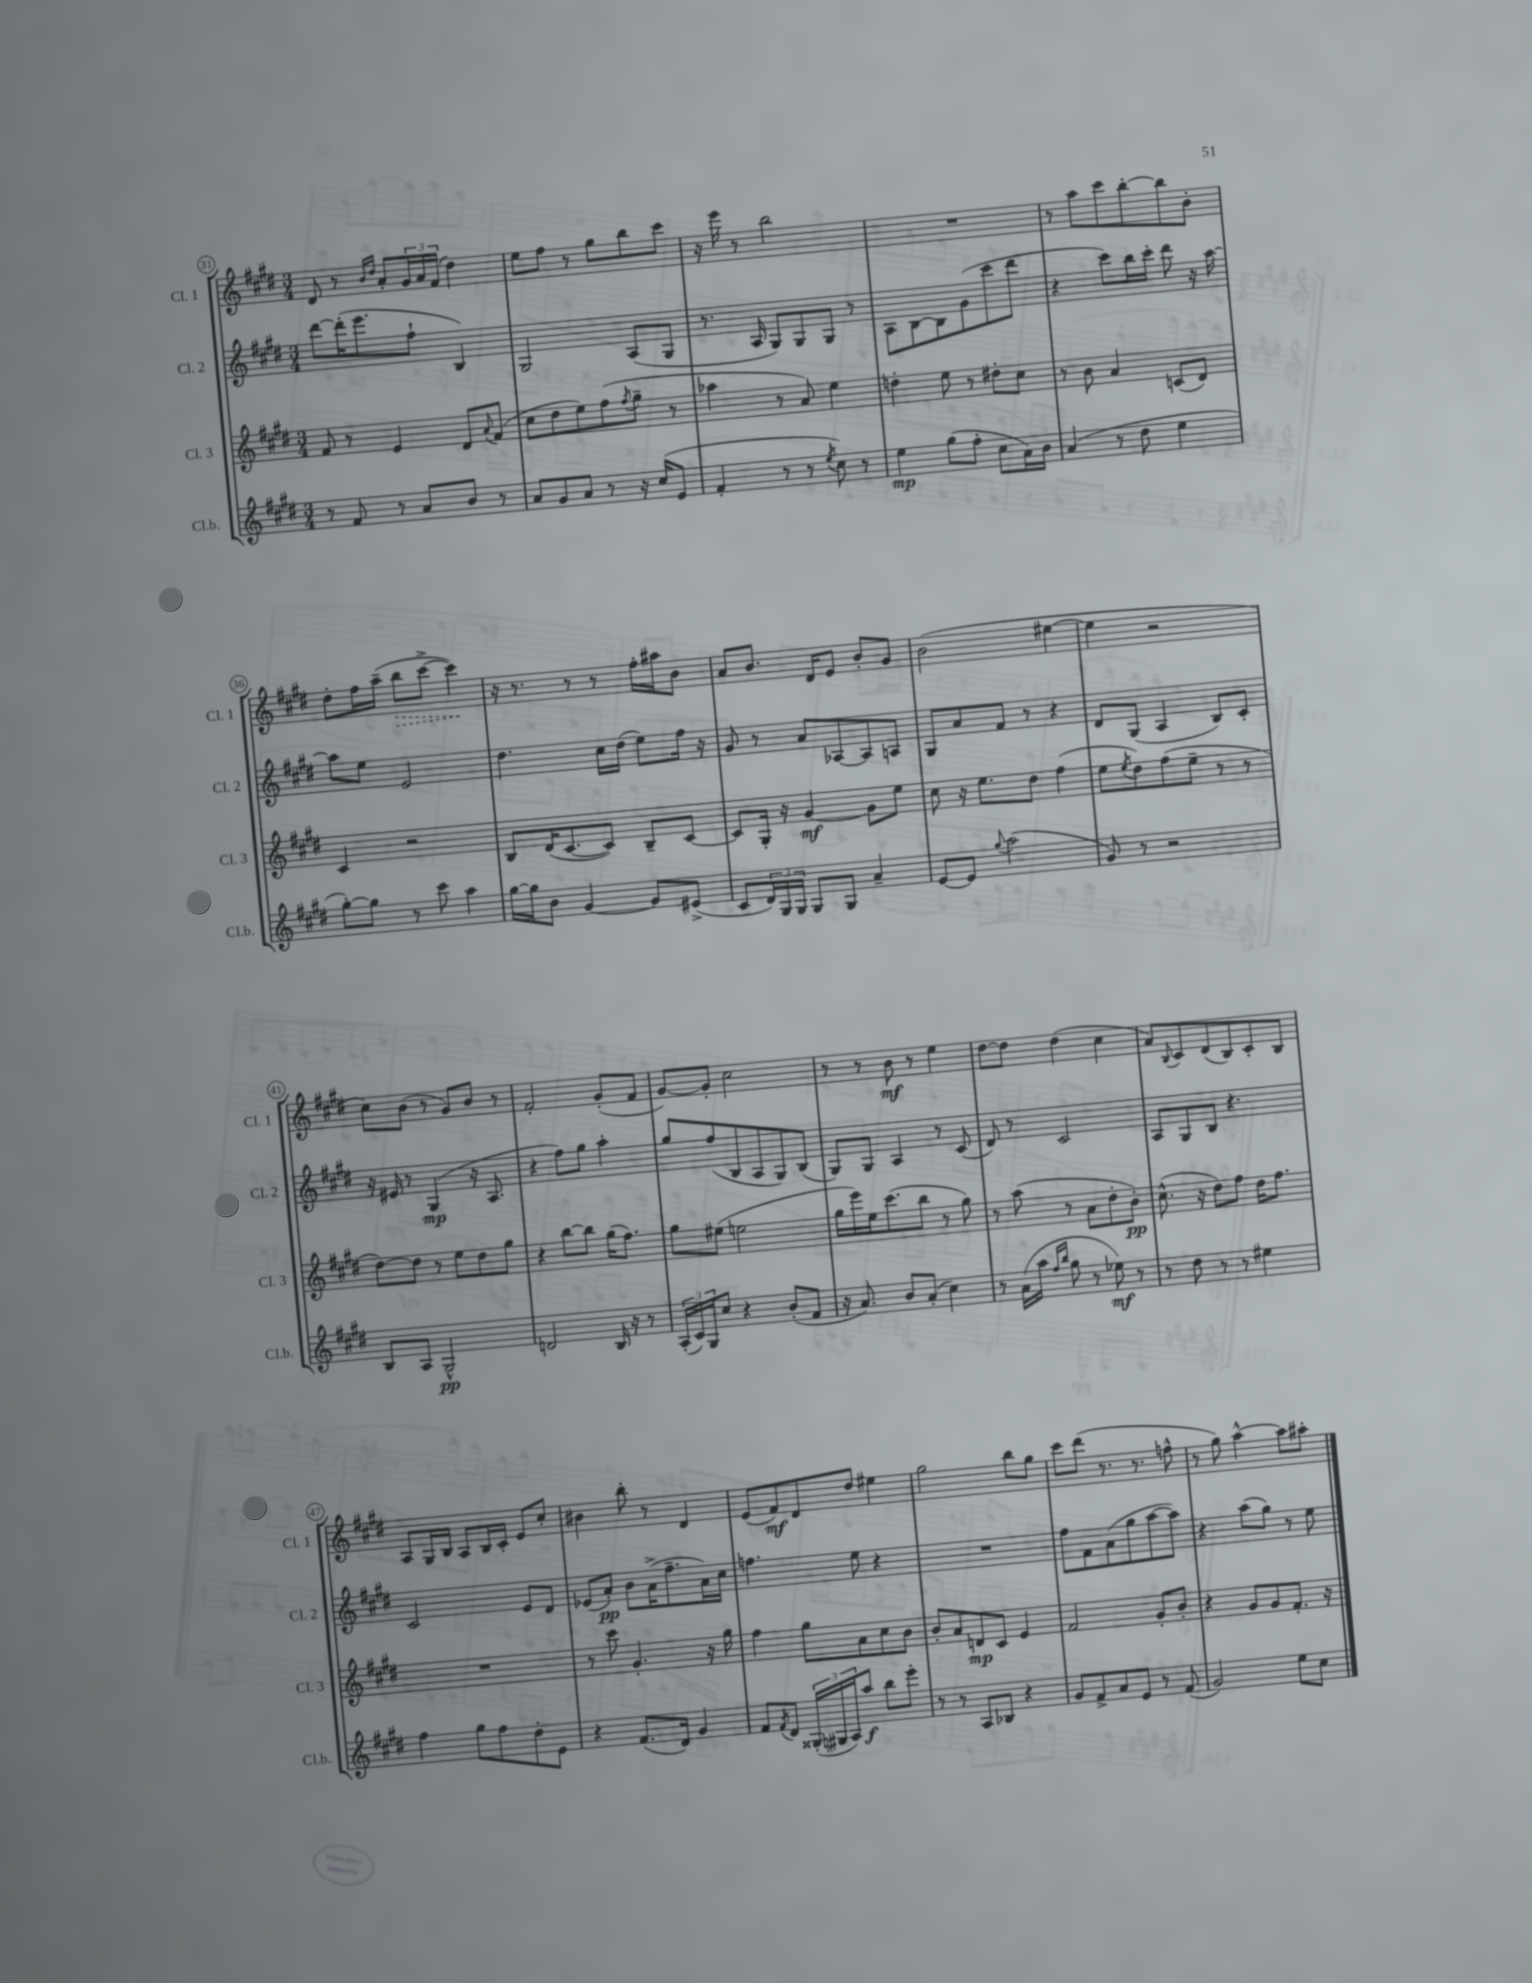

**kern	**kern	**kern	**kern
*staff4	*staff3	*staff2	*staff1
*clefG2	*clefG2	*clefG2	*clefG2
*k[f#c#g#d#]	*k[f#c#g#d#]	*k[f#c#g#d#]	*k[f#c#g#d#]
*M3/4	*M3/4	*M3/4	*M3/4
8r	8f#	[8ddd#	8d#
8f#	8r	(16ddd#']	8r
.	.	8.eee	.
.	.	.	16qqb
.	.	.	16qqdd#
8r	4e	.	8a'
8a	.	8ff#`	24g#
.	.	.	24a
.	.	.	(24f#
8b	8d#	4B)	4dd#)
.	8qqa	.	.
8r	(8f#	.	.
=	=	=	=
8a	8cc#	2G#	8ee
8g#	8dd#	.	8ff#
8a	8ee)	.	8r
8r	(8ff#	.	8gg#
.	8qff#	.	.
16r	8gg#~	(8A	8bb
(16cc#	.	.	.
8e	8r	8G#	8ccc#
=	=	=	=
4f#'	4aa-	8.r	16r
.	.	.	16eee
.	.	.	8r
.	.	16A	.
8r	8r	8G#)	2bb
8r	8a)	8G#	.
8qee	.	.	.
8cc#)	4ee	8G#	.
8r	.	8r	.
=	=	=	=
4ee	4dd'	8A	2.r
.	.	[8B	.
(8gg#	8ee	8B]	.
8ff#'	8r	(8g#	.
8cc#	8dd#'	8ccc#	.
16a)	8cc#	8ddd#	.
16b	.	.	.
=	=	=	=
(4a	8r	4r	8r
.	8b	.	8aa
8r	4a	8ccc#)	8ccc#
8dd#	.	16bb	[8bb'
.	.	16ccc#'	.
4ee	(8c	8ddd#	8bb]
.	8d#)	16r	8b'
.	.	[16aa	.
=	=	=	=
[8gg#')	4c#	8aa]	8dd#'
8gg#]	.	8ee	16ff#
.	.	.	(16aa~
8r	2r	2e	8bb
8ccc#	.	.	[8ccc#^
4aa	.	.	4ccc#])
=	=	=	=
[16gg#	8B	4.dd#	16r
16gg#]	.	.	8.r
8b	(16d#	.	.
.	[8.c#	.	.
[4g#	.	.	8r
.	8c#])	16cc#	8r
.	.	(16dd#	.
8g#]	8B~	8ee)	16ff#'
.	.	.	16aa#
(8e#^	[8c#	16ff#	8b
.	.	16r	.
=	=	=	=
8c#	8c#]	8g#	8a
24d#)	16G#'	8r	8.b
24G#	.	.	.
.	16r	.	.
24G#	.	.	.
8G#	[4g#	8a	.
.	.	.	16d#
8G#	.	[8A-	8e
4a~	8g#]	8A-]	8b'
.	8ee	8A	8g#
=	=	=	=
[8e	8cc#	8G#	(2b
8e]	16r	8a	.
.	8.ee	.	.
8qqgg#	.	.	.
(2aa	.	8f#	.
.	8dd#	8r	.
.	(4ff#	4r	[4ee#
=	=	=	=
8g#)	8ee	8d#	4ee#]
.	8qee	.	.
8r	8dd#)	(8G#	.
2r	(8ff#	4A	2r
.	8ee~	.	.
.	8r	8B)	.
.	8r	8c#'	.
=	=	=	=
8B	[8dd#)	16r	8cc#)
.	.	16e#	.
8A	8dd#]	8r	(8b
2G#^^	8r	(4G#	8r
.	8ee	.	8g#)
.	8dd#	16r	8b
.	.	8.A	.
.	8gg#	.	8r
=	=	=	=
2d	4r	4r	2f#'
.	[8bb	8ff#)	.
.	8bb]	8gg#	.
16B	(16gg#	4aa'	(8g#'
16r	8.ff#)	.	.
8r	.	.	8f#
=	=	=	=
(24A'	8gg#	8gg#	[8g#)
24c#)	.	.	.
24G#	.	.	.
8cc#	(8ee#	(8ff#	8g#']
4r	2ee	8B	2cc#
.	.	8A	.
(8b'	.	8G#)	.
8f#	.	(8B	.
=	=	=	=
16r	16gg#	8G#)	8r
8.a)	16eee)	.	.
.	16ee	8G#	8r
.	(8.ccc#	.	.
8b	.	4A	8b
(8a'	8bb	.	8r
4cc#)	8r	8r	4ee
.	8gg#)	(8c#	.
=	=	=	=
8r	8r	8d#)	[8dd#
(16a	(8aa	8r	8dd#]
16aa	.	.	.
16qqff#	.	.	.
16qqbb	.	.	.
8gg#	8r	2c#	(4dd#
8r	8a	.	.
8ee-)	8dd#'	.	4cc#
8r	8b')	.	.
=	=	=	=
8r	(8.cc#^^	8A	8a)
.	.	.	8qqB
8dd#	.	8G#	8c#
.	16r	.	.
8r	8dd#)	8B	(8d#
8r	8ff#	4.r	8B)
4ee#	16dd#	.	8c#'
.	8.ff#	.	.
.	.	.	8B
=	=	=	=
4ff#	2.r	2c#	8A
.	.	.	16G#
.	.	.	16B
8gg#	.	.	8A
8ff#	.	.	16B
.	.	.	16c#'
8dd#'	.	8e	8e
8e	.	8d#	8cc#'
=	=	=	=
4r	8r	(8e-	4b#
.	8ccc#	8a')	.
(8.f#	4.g#'	8b	8bb'
.	.	(16a^	8r
16d#)	.	8.ff#~	.
4g#	.	.	4d#
.	16r	16a)	.
.	16gg#	16cc#	.
=	=	=	=
8f#	4ff#	4.ff	(8e
8qf#	.	.	.
8d#	.	.	8f#)
(24G##'	8gg#	.	8d#
24G#	.	.	.
24A)	.	.	.
8aa	8a	8ee	8dd#
8bb	8cc#	4r	4ee#
8eee'	8b	.	.
=	=	=	=
8r	8b'	2.r	2gg#
8r	8a	.	.
8A	8d	.	.
8B-	8c#	.	.
4r	4e	.	8bb
.	.	.	8gg#
=	=	=	=
8g#	2f#	8ff#	8ccc#
8f#^	.	8f#	(8ddd#
8a	.	(8a	8.r
8e	.	8gg#	.
.	.	.	8.r
8r	8g#'	[8aa	.
(8f#	8b'	8aa])	8ff^^
=	=	=	=
2g#)	4r	4r	8r
.	.	.	8gg#)
.	8g#	(8aa	[4aa^^
.	8g#	8gg#)	.
8ee	8.f#'	8r	8aa]
8cc#	.	8ee	8aa#'
.	16r	.	.
==	==	==	==
*-	*-	*-	*-
